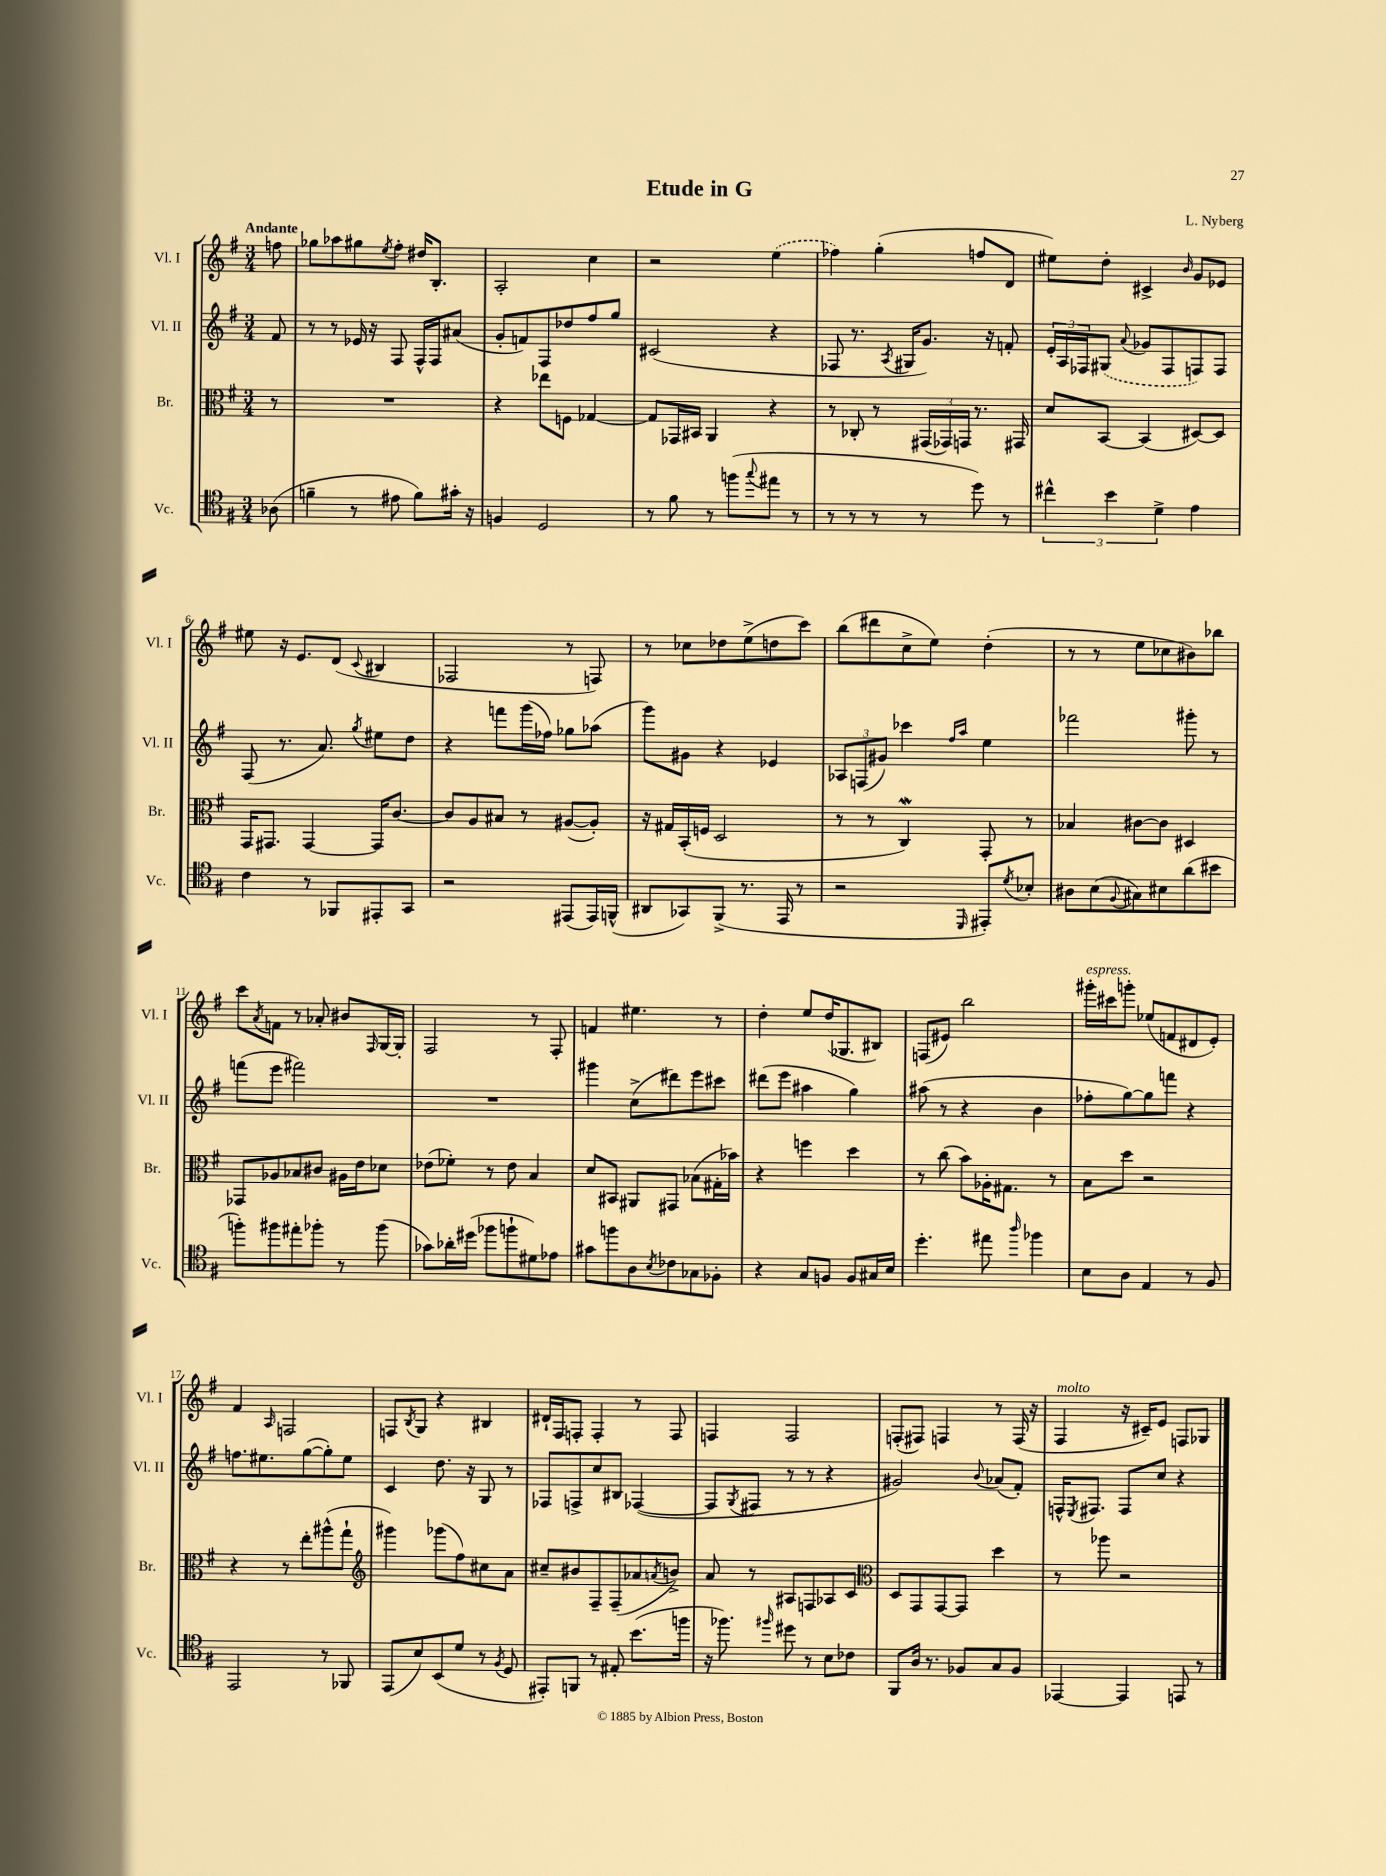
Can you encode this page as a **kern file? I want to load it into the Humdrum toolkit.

**kern	**kern	**kern	**kern
*staff4	*staff3	*staff2	*staff1
*clefC4	*clefC3	*clefG2	*clefG2
*k[f#]	*k[f#]	*k[f#]	*k[f#]
*M3/4	*M3/4	*M3/4	*M3/4
(8A-	8r	8f#	8ff
=	=	=	=
4f~	2.r	8r	8gg-
.	.	8r	8aa-
8r	.	16e-	8gg#
.	.	16r	.
.	.	.	8qee
8e#	.	8F#	8ff#'
8f)	.	16F#^^	16dd#
.	.	16F#	8.B'
16g#'	.	(8a#	.
16r	.	.	.
=	=	=	=
4F	4r	8g'	2A'
.	.	8f)	.
2D	8ee-	8F#	.
.	8F	8dd-	.
.	[4G-	8ff#	4cc
.	.	8gg	.
=	=	=	=
8r	8G-]	(2c#	2r
8f#	16GG-	.	.
.	16BB#	.	.
8r	4AA	.	.
(8ff	.	.	.
8qqgg	.	.	.
8ee#	4r	4r	(4ee
8r	.	.	.
=	=	=	=
8r	8r	8F-	4ff-)
8r	8C-'	8.r	.
8r	8r	.	(4gg'
.	.	8qA	.
.	.	16G#	.
8r	(24GG#	8.g)	.
.	24GG-)	.	.
.	24GG	.	.
8dd)	8.r	.	8ff
.	.	16r	.
8r	.	8f'	8d
.	16GG#	.	.
=	=	=	=
6cc#^^	8d	24e'	8ee#)
.	.	24A	.
.	.	24F-	.
.	[8BB	(8G#	8dd'
6b	.	.	.
.	.	8qqa	.
.	(4BB]	8g-	4c#^
6d^	.	.	.
.	.	8F-	.
.	.	.	16qqb
4e	[8D#)	8F)	8g
.	8D#]	8F	8e-
=	=	=	=
4c	16GG	(8F#	8ee#
.	8.GG#	.	.
.	.	8.r	16r
.	.	.	8.e
8r	[4GG#	.	.
.	.	8.a)	.
8FF-	.	.	(8d
.	.	8qgg	8qqc
8EE#'	16GG#]	8ee#	4B#
.	[8.c	.	.
8GG	.	8dd	.
=	=	=	=
2r	8c]	4r	2F-
.	8A	.	.
.	8B#	8fff	.
.	8r	(16ggg	.
.	.	16ff-)	.
(8EE#	([8A#	8gg-	8r
16EE#)	8A#'])	(8aa-	8F)
(16FF^^	.	.	.
=	=	=	=
8AA#	16r	8ggg)	8r
.	16G#	.	.
8GG-)	(16BB'	8g#	8cc-
.	16F	.	.
(8FF#^	2D	4r	8dd-
8.r	.	.	(8ee^
.	.	4e-	8dd
16EE	.	.	.
8r	.	.	8ccc)
=	=	=	=
2r	8r	12A-	(8bb
.	.	(12F	.
.	8r	.	8ddd#
.	.	12g#)	.
.	4C)	4ccc-	8cc^
.	.	.	8ee)
.	.	16qqff#	.
16qqDD	.	16qqaa	.
8EE#')	8GG'	4ee	(4dd'
8qd	.	.	.
8B-'	8r	.	.
=	=	=	=
8A#	4B-	2fff-	8r
(8B	.	.	8r
8qqF#	.	.	.
8G#)	[8c#	.	8ee
8B#	8c#]	.	8cc-
(8a	4D#	8ggg#'	8b#)
8b#	.	8r	8bb-
=	=	=	=
8ff')	8GG-	(8fff	8ccc
.	.	.	8qa
8ff#	8A-	8eee	8f
8ee#'	8B-	2fff#)	8r
8ff-'	8c#	.	8a-'
8r	16A#	.	8b#
.	16e	.	.
.	.	.	16qqF#
(8ff-	8d-	.	[16G
.	.	.	16G']
=	=	=	=
8g-)	(8e-	2.r	2F#
16a-'	8f-')	.	.
(16dd#	.	.	.
8ff-	8r	.	.
8ff`	8e-	.	.
8d#)	4B	.	8r
8e-	.	.	8F#'
=	=	=	=
8g#	8d	4ggg#	4f
8ff	8BB#	.	.
8A	8AA#	(8cc^	4.ee#
8qB	.	.	.
8c-	8GG#	8ddd#)	.
8G-	(8B-	8eee	.
8F-'	16G#'	8ccc#	8r
.	16b-)	.	.
=	=	=	=
4r	4r	(8ddd#	4dd'
.	.	8eee	.
8G	4ff	4aa#	8ee
8F	.	.	(16dd
.	.	.	8.G-
8F	4dd	4gg)	.
16G#	.	.	8B#)
16B	.	.	.
=	=	=	=
4.dd'	8r	(8aa#	(8F
.	(8cc	8r	8e#)
.	8b)	4r	2bb
8ee#	16A-'	.	.
.	8.G#	.	.
16qqaa	.	.	.
4ff-	.	4b	.
.	8r	.	.
=	=	=	=
8B	8B	8ff-'	16ggg#'
.	.	.	16ccc#
8A	8dd	[8gg)	8ggg'
4E	2r	8gg]	(8ee-
.	.	8fff	8f
8r	.	4r	8d#
8F#	.	.	8e')
=	=	=	=
2EE	4r	8.ff	4f#
.	.	8.ee#	.
.	.	.	16qqA
.	8r	.	2F
.	8ee'	([8gg	.
8r	(8aa#^^	8gg'])	.
8FF-	8gg`	8ee#	.
=	=	=	=
*	*clefG2	*	*
(8EE	4ggg#)	4c	8F
.	.	.	8qB
8B)	.	.	8G
(8BB	(8ggg-	8.dd	4r
8d	8ff#)	.	.
.	.	16r	.
8r	8cc#	8G	4B#
8qF#	.	.	.
8D	8a	8r	.
=	=	=	=
8EE#')	8cc#~	8F-	16d#`
.	.	.	16F#
8FF	8b#	8F^	8F'
8r	8F#~	8cc	4F'
8E#'	(8F#~	8B#	.
(8.b	8a-	([4F-	8r
.	8qa	.	.
.	8b^)	.	8F
16ff	.	.	.
=	=	=	=
16r	8a	8F-]	4F
8.ff-)	.	.	.
.	.	8qG	.
.	8r	8F#	.
16qqff#	.	.	.
8dd#	8A#	8r	2F
8r	8F	8r	.
8B	8A-	4r	.
8c-	8c	.	.
=	=	=	=
*	*clefC3	*	*
8FF#	8D	2g#)	(8F'
16A	8GG	.	8F#)
8.r	.	.	.
.	[8GG	.	4F
8F-	8GG]	.	.
.	.	8qqb	.
8G	4dd	(8a-	8r
8F-	.	8f#')	(16F
.	.	.	16r
=	=	=	=
[4EE-	8r	16F^^	4F#
.	.	8qE	.
.	.	8.F#	.
.	8aa-	.	.
4EE-]	2r	8F#	16r
.	.	.	16c#~)
.	.	8cc	8e
8EE	.	4r	8F
8r	.	.	8G-
==	==	==	==
*-	*-	*-	*-
